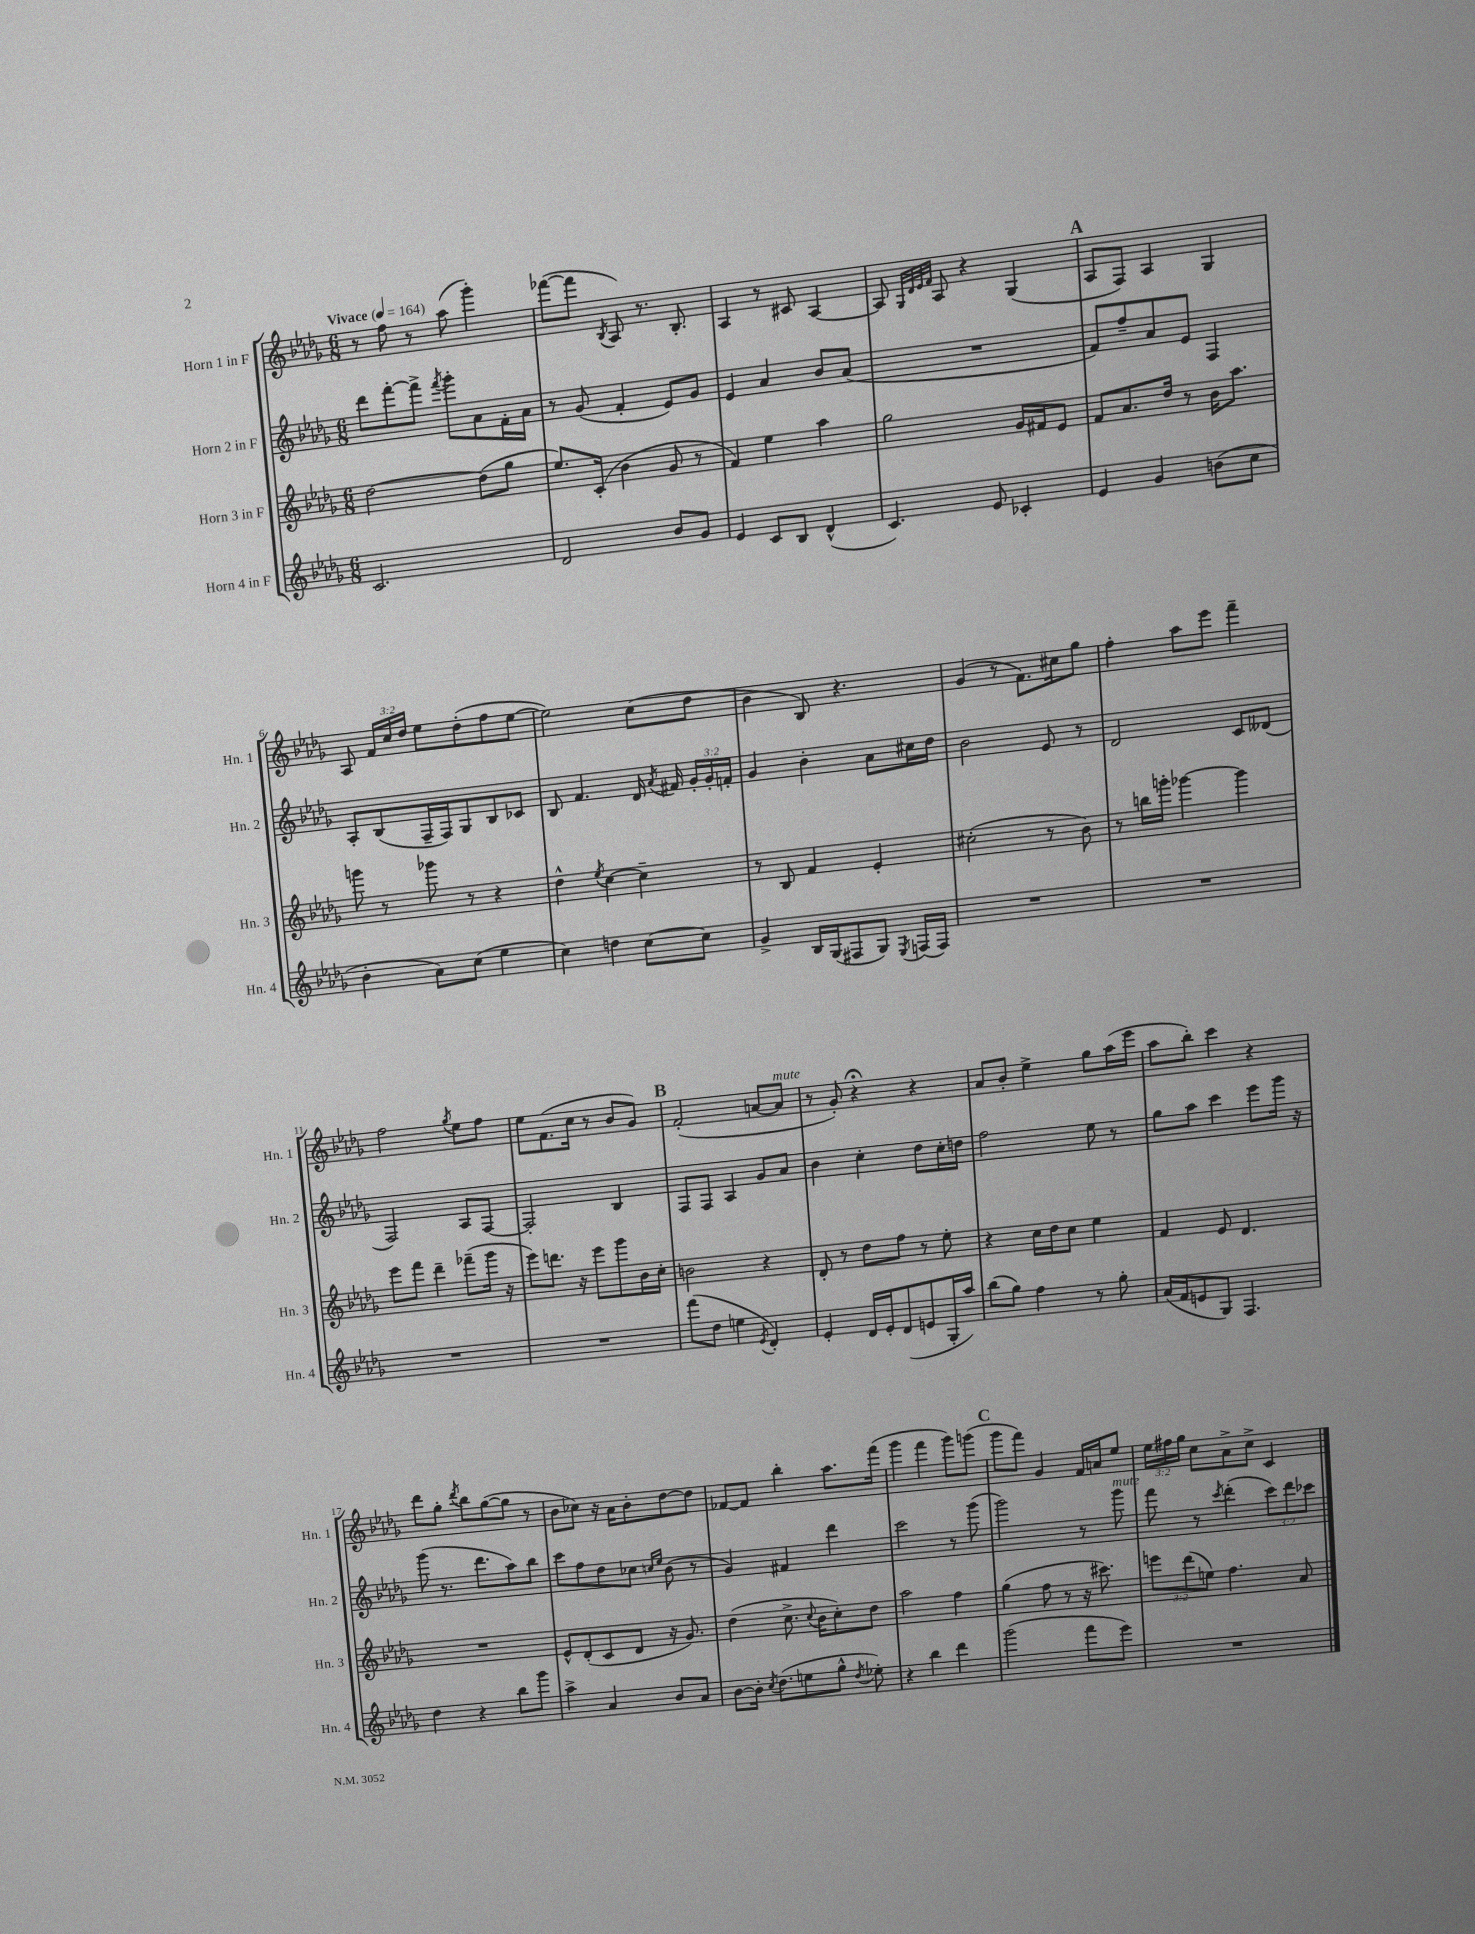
<<
\new StaffGroup <<
\new Staff = "s0" \with { instrumentName = "Horn 1 in F" shortInstrumentName = "Hn. 1" } {
    \clef treble \key des \major \numericTimeSignature \time 6/8 \override Staff.TupletNumber.text = #tuplet-number::calc-fraction-text \tempo "Vivace" 4 = 164
    \autoBeamOff r8 f''8 r8 aes''8( ges'''4-.) |
    fes'''8[~( fes'''8] \acciaccatura { bes8 } aes8) r8. bes8.-. |
    aes4 r8 cis'8 aes4~ |
    aes8 \grace { ges32[ des'32 ees'32 f'32] } aes8 r4 ges4( |
    \mark \markup { \bold "A" } aes8[ f8]) aes4 ges4 |
    aes8 \tuplet 3/2 { f'16[ c''16 des''16] } ees''8[ des''8-.( f''8 ees''8]~ |
    ees''2) c''8[( des''8] |
    bes'4 bes8) r4. |
    ges'4( r8 f'8.[) cis''16 ges''8] |
    f''4-. aes''8[ ees'''8] f'''4-- |
    f''2 \acciaccatura { ges''8 } ees''8[ f''8] |
    ees''8[ f'8.( c''16] r8 bes'8[ ges'8]) |
    \mark \markup { \bold "B" } f'2-.( a'8[~ a'8]^\markup { \italic "mute" } |
    r8 ges'8-.) r4\fermata r4 |
    aes'8[ bes'8]-. ees''4-> ges''8[ aes''16( ees'''16] |
    aes''8[ bes''8]-.) c'''4 r4 |
    des'''8[ ges''8]-. \acciaccatura { des'''8 } bes''8[ ges''8~( ges''8] r8 |
    bes'8[ ces''8]) r16 aes'16[ bes'8-. des''8~ des''8] |
    fes'8[~ fes'8] bes''4-. aes''8.[ f'''16]( |
    ges'''4 f'''4 ges'''8[) g'''8]( |
    \mark \markup { \bold "C" } ges'''8[ f'''8]) ges'4 f'16[ a'16 ees''8] |
    \tuplet 3/2 { ees''16[ fis''16 ges''16] } c''8[ aes'8-> c''8]-> c'4 \bar "|." |
}
\new Staff = "s1" \with { instrumentName = "Horn 2 in F" shortInstrumentName = "Hn. 2" } {
    \clef treble \key des \major \numericTimeSignature \time 6/8 \override Staff.TupletNumber.text = #tuplet-number::calc-fraction-text
    \autoBeamOff des'''8[ f'''8~-. f'''8]-> \acciaccatura { f'''8 } ges'''8[-. aes'8 f'16-. aes'16] |
    r8 ges'8( f'4-. ees'8[) ges'8] |
    ees'4 aes'4 bes'8[ aes'8]( |
    R2. |
    \mark \markup { \bold "A" } f'8[) f''8-- aes'8 ees'8] f4 |
    aes8[-. bes8( f16-- f16) ges8 bes8 ces'8] |
    bes8 f'4. des'16 \acciaccatura { aes'8 } fis'16 \tuplet 3/2 { ges'16[-. ges'16-. f'16]-. } |
    ges'4 bes'4-. aes'8[ cis''16 des''16] |
    bes'2 ees'8 r8 |
    des'2 c'8[ deses'8]( |
    f2) aes8[ f8]~ |
    f2-. bes4 |
    \mark \markup { \bold "B" } f8[ f8] aes4 ges'8[ aes'8] |
    bes'4 c''4-. des''8[ c''16-. d''16] |
    f''2 ees''8 r8 |
    ges''8[ aes''8] c'''4 ees'''8[ ges'''16] r16 |
    ges'''8( r8. des'''8.[ aes''8) bes''8] |
    c'''8[ f''8 des''8 ces''8] \grace { c''16[ ees''16] } bes'8( r8 |
    ges'4) fis'4 des'''4 |
    c'''2 r8 ges'''8( |
    \mark \markup { \bold "C" } ges'''2) r8 ges'''8^\markup { \italic "mute" } |
    f'''8 r8 \acciaccatura { c'''8 } des'''4-.( \tuplet 3/2 { c'''8[) des'''8 ces'''8] } \bar "|." |
}
\new Staff = "s2" \with { instrumentName = "Horn 3 in F" shortInstrumentName = "Hn. 3" } {
    \clef treble \key des \major \numericTimeSignature \time 6/8 \override Staff.TupletNumber.text = #tuplet-number::calc-fraction-text
    \autoBeamOff des''2~ des''8[( ges''8] |
    ees''8.[) c'16]-.( bes'4 ges'8 r8 |
    f'4) ees''4 aes''4 |
    ges''2 ges'16[ fis'16 ees'8] |
    \mark \markup { \bold "A" } f'8[ aes'8. des''16] r8 bes'16[ aes''8.] |
    g'''8 r8 ges'''8 r8 r4 |
    des''4-^ \acciaccatura { ees''8 } c''4~ c''4-- |
    r8 bes8 f'4 ees'4-. |
    cis''2-.( r8 bes'8) |
    r8 b''16[ g'''16]-. ges'''4~ ges'''4 |
    ees'''8[ f'''8] des'''4-- fes'''8[--( ges'''16] r16 |
    ees'''8[) d'''8.] r16 ees'''8[ ges'''8 bes'16 c''16]-. |
    \mark \markup { \bold "B" } b'2 r4 |
    des'8-. r8 des''8[ f''8] r8 ees''8-. |
    r4 c''16[ des''16 c''8] ees''4 |
    f'4 ees'8 des'4. |
    R2. |
    ees'8[-^ des'8-.( c'8 des'8] r16 ges'8.) |
    des''4( c''8.-> \appoggiatura { c''8 } bes'16[ c''8-.) des''8] |
    aes''2 f''4 |
    \mark \markup { \bold "C" } ges''4( f''8 r8 r16 cis'''8.) |
    \tuplet 3/2 { e'''8[ des'''8( e''8]) } f''4. aes'8 \bar "|." |
}
\new Staff = "s3" \with { instrumentName = "Horn 4 in F" shortInstrumentName = "Hn. 4" } {
    \clef treble \key des \major \numericTimeSignature \time 6/8
    \autoBeamOff c'2. |
    des'2 bes'8[ ges'8] |
    ees'4 c'8[ bes8] des'4-^( |
    c'4.) ees'8 ces'4-. |
    \mark \markup { \bold "A" } ees'4 ges'4 b'8[( c''8] |
    bes'4-. aes'8[) c''8]( ees''4 |
    c''4) d''4 c''8[~ c''8] |
    ges'4-> bes16[ ges16( fis8 ges8]) \acciaccatura { ees8 } f16[( f16]) |
    R2. |
    R2. |
    R2. |
    R2. |
    \mark \markup { \bold "B" } f'''8[( des''8] e''4 \acciaccatura { ees'8 } des'4-.) |
    ees'4-. des'16[ ees'16-. des'8( e'8 ges16-. aes''16]) |
    bes''8[( ges''8]) f''4 r8 ges''8-. |
    aes'16[( f'16 e'8 ges8]) f4. |
    des''4 r4 bes''8[ ges'''8] |
    aes''4-> aes'4 bes'8[ aes'8] |
    bes'8[~ bes'16]-. \acciaccatura { c''8 } des''8.[( e''8 ges''8]-^ \acciaccatura { des''8 } ees''8-.) |
    r4 bes''4 des'''4 |
    \mark \markup { \bold "C" } ges'''2( f'''8[ ees'''8]) |
    R2. \bar "|." |
}
>>
>>
